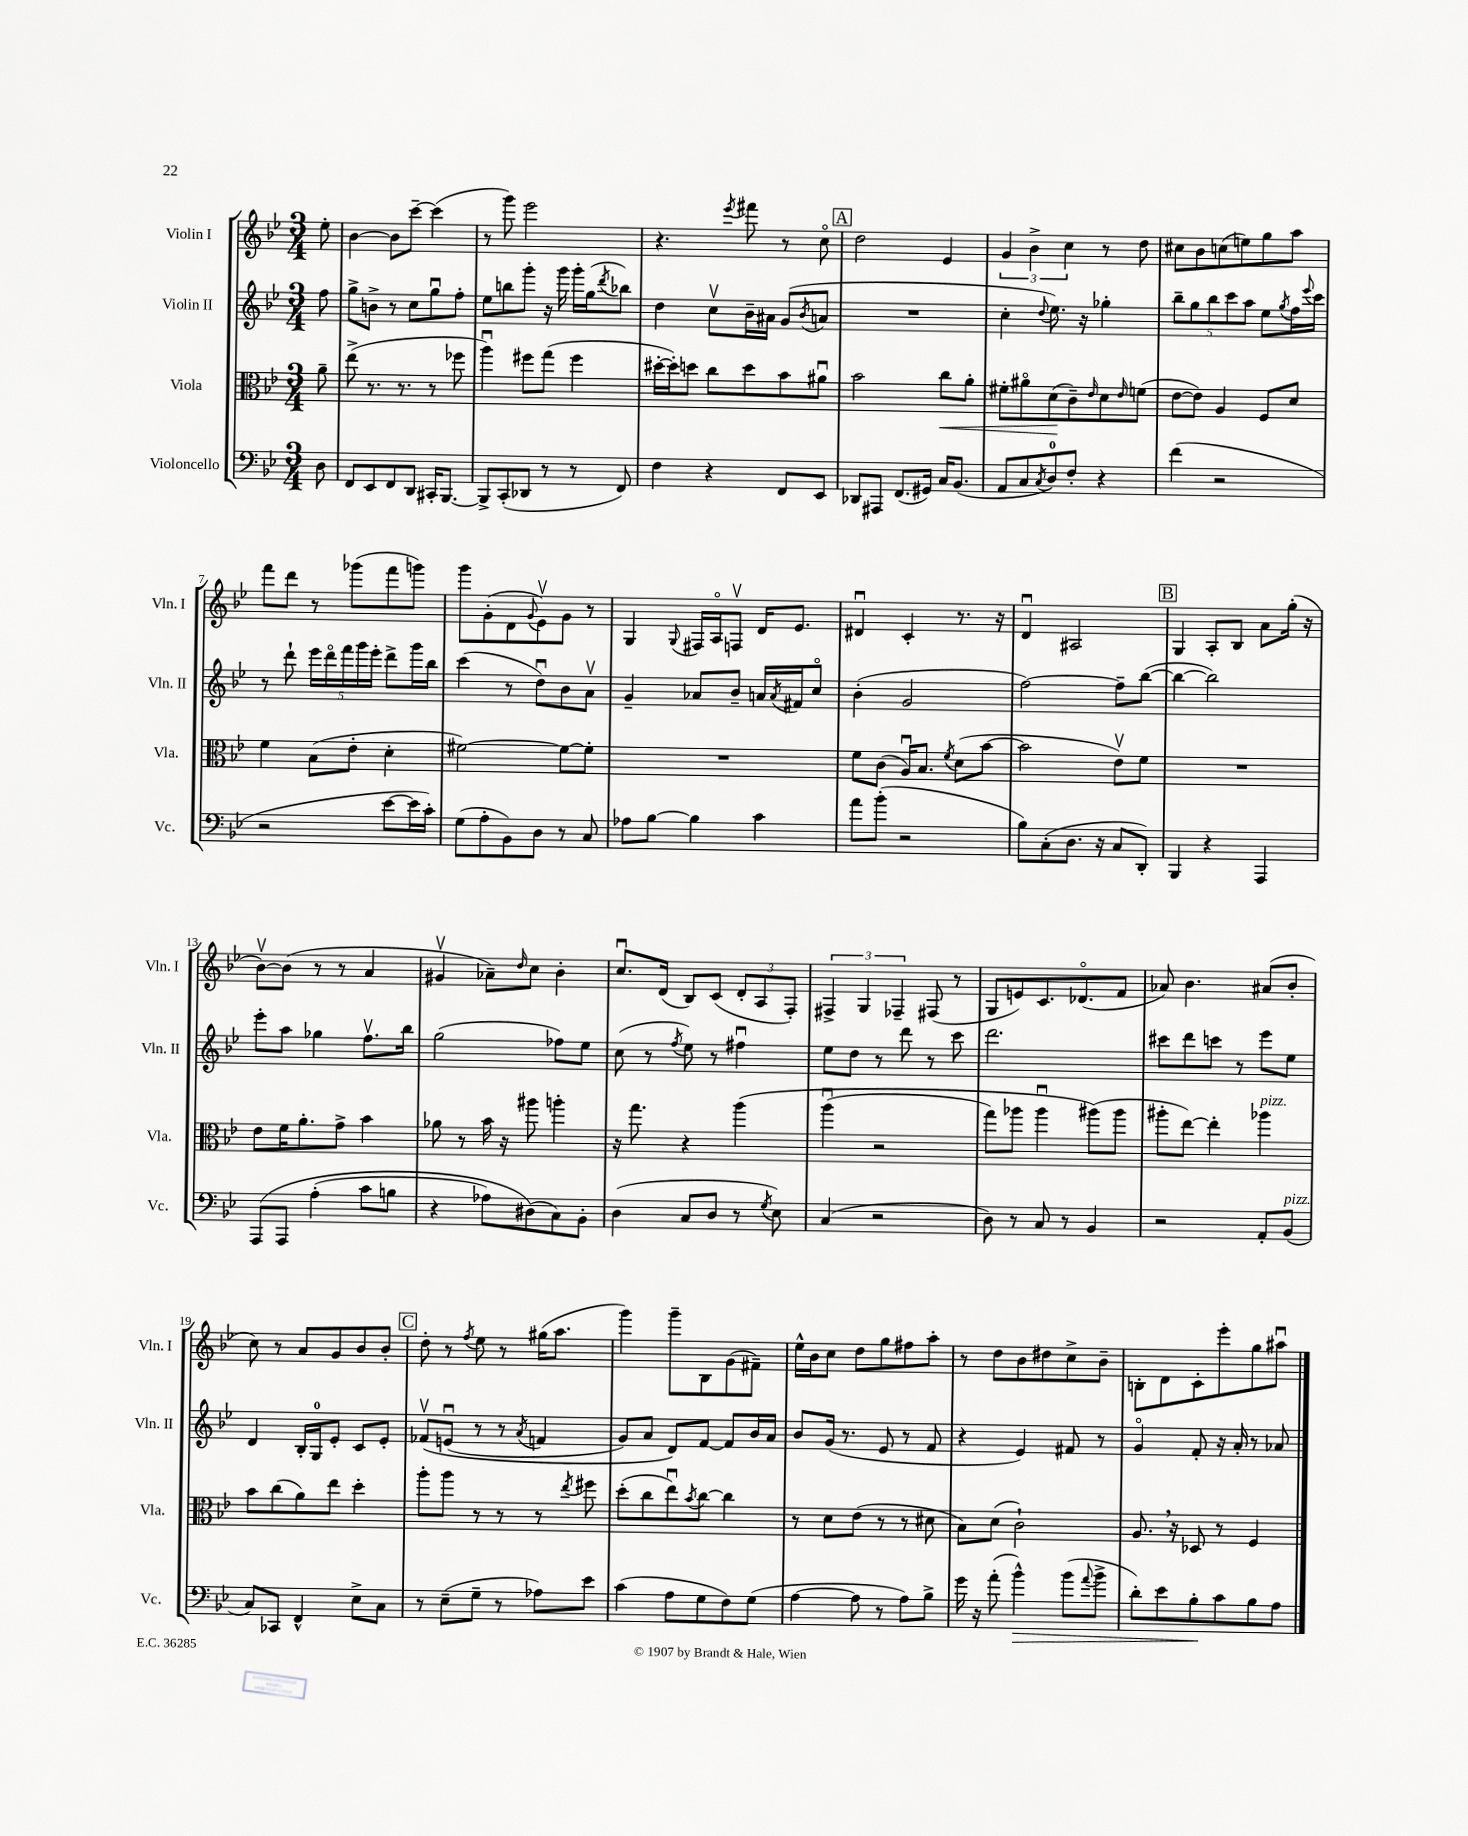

**kern	**kern	**kern	**kern
*staff4	*staff3	*staff2	*staff1
*clefF4	*clefC3	*clefG2	*clefG2
*k[b-e-]	*k[b-e-]	*k[b-e-]	*k[b-e-]
*M3/4	*M3/4	*M3/4	*M3/4
8D	8a~	8ff	8ee-'
=	=	=	=
8FF	(8ee-^	8gg^	[4b-
8EE-	8.r	8b^	.
8FF	.	8r	8b-]
.	8.r	.	.
8DD	.	8cc	[8ccc~
16CC#'	8r	8ggu	(4ccc]
[8.BBB-	.	.	.
.	8ff-	8ff'	.
=	=	=	=
8BBB-^]	4aau)	8ee-	8r
(8CC'	.	8bb	8ggg)
8DD-	8ff#	8ggg'	2eee-
8r	(8gg	16r	.
.	.	16ggg	.
8r	4ff#	16ggg'	.
.	.	(16gg	.
.	.	8qddd	.
8FF)	.	8bb-)	.
=	=	=	=
4F	[16dd#'	4dd	4.r
.	16dd#'])	.	.
.	8dd	.	.
4r	8cc	8ccv	.
.	.	.	8qeee-
.	8dd	16b-~	8fff#
.	.	16a#	.
8FF	8b-	(8g	8r
.	.	8qb-	.
8EE-	8a#u	8a	8cco
=	=	=	=
8DD-	2b-	2.r	2dd
8AAA#	.	.	.
(8.FF	.	.	.
16GG#)	.	.	.
16C	8cc	.	4e-
(8.BB-	.	.	.
.	8a'	.	.
=	=	=	=
8AA	8f#'	4cc'	6g
8C	8a#o	.	.
.	.	.	6b-^
8qC	.	8qqdd	.
8D)	(8d	8.ee-)	.
.	.	.	6cc
8F'	8c~)	.	.
.	.	16r	.
.	16qqe-	.	.
4r	8d	4gg-'	8r
.	16qqe-	.	.
.	(8f	.	8dd
=	=	=	=
(4f	[8e-	10bb-~	8cc#
.	.	10gg	.
.	8e-])	.	8b-
.	.	10bb-	.
2r	4A	.	(8cc
.	.	10ccc	.
.	.	.	8ee)
.	.	10aa	.
.	8F	8ee-	8gg
.	.	8qgg	.
.	8d	16ff	8aa
.	.	8qqeee-	.
.	.	16ccc	.
=	=	=	=
2r	4f	8r	8fff
.	.	8ddd`	8ddd
.	(8B-	20eee-	8r
.	.	20dddo	.
.	.	20fff	.
.	8e-'	.	(8ggg-
.	.	20ggg	.
.	.	20eee-'	.
[8e-	4d'	8ddd^	8fff
16e-]	.	16ggg	8ggg)
16c')	.	16bb-	.
=	=	=	=
(8G	[2f#)	(4ccc	8ggg
8A'	.	.	(8g'
8BB-)	.	8r	8d
.	.	.	8qqg
8D	.	8ddu)	8e-v)
8r	8f#_	8b-	8g
8C	8f#']	8av	8r
=	=	=	=
8A-	2.r	4g~	4G
[8B-	.	.	.
.	.	.	8qqG
4B-]	.	8a-	16F#
.	.	.	16Ao
.	.	8b-~	8Fv
4c	.	16a	16d
.	.	8qa	.
.	.	16f#	8.e-
.	.	8cco	.
=	=	=	=
8a	8f	(4b-'	4d#u
(8b-'	(8c	.	.
2r	16Au)	2g	4c'
.	8.B-	.	.
.	8qf	.	.
.	(8d	.	8.r
.	[8b-	.	.
.	.	.	16r
=	=	=	=
8B-)	2b-]	[2ff)	4du
(8C'	.	.	.
8.D	.	.	2A#
16r	.	.	.
8C	8e-v)	8ff~]	.
8DD')	8f	([8bb-	.
=	=	=	=
4BBB-	2.r	4bb-_	4G
4r	.	2bb-])	8A'
.	.	.	8B-
4AAA	.	.	8a
.	.	.	(16gg'
.	.	.	16r
=	=	=	=
&(8AAA	8e-	8eee-'	[8b-v)
8AAA	16f	8aa	(8b-]
.	8.a'	.	.
(4A'	.	4gg-	8r
.	8g^	.	8r
8c	4b-	8.ffv	4a
8B	.	.	.
.	.	16bb-	.
=	=	=	=
4r	8a-	(2gg	4g#v
.	8r	.	.
8A-)	16b-	.	8a-~)
.	16r	.	.
.	.	.	16qqdd
(8D#&)	8aa#	.	8cc
8C)	4aa'	8ff-)	4b-'
8BB-'	.	8ee-	.
=	=	=	=
(4D	16r	(8cc	8.ccu
.	8.gg	.	.
.	.	8r	.
.	.	.	(16d
.	.	8qff	.
8C	4r	8ee-)	8B-)
8D	.	8r	(8c
8r	&(4aa	4ff#u	12d'
.	.	.	12A
8qG	.	.	.
8E-)	.	.	.
.	.	.	12F')
=	=	=	=
(4C	(4aau	8ee-	6F#^
.	.	8dd	.
.	.	.	6G
2r	2r	8r	.
.	.	.	6F-~
.	.	8ddd	.
.	.	8r	(8F#
.	.	8ccc	8r
=	=	=	=
8D)	8gg)	2.ddd	8G
8r	8aa-	.	8e)
8C	4aa-u	.	8.c
8r	.	.	.
.	.	.	(8.d-o
4BB-	(8aa#&)	.	.
.	8aa#	.	8f
=	=	=	=
2r	8aa#'	8ccc#	8a-)
.	[8ee-)	8ddd	4.b-
.	4ee-']	8ccc	.
.	.	8r	.
8AA'	4aa-	8eee-	(8a#
(8BB-	.	8ee-	8b-'
=	=	=	=
8C)	8b-	4d	8cc)
8CC-	(8cc	.	8r
4FF^^	8a)	16B-'	8a
.	.	16G	.
.	8ee-	8e-'	8g
8E-^	4dd'	8c	8b-
8C	.	8e-'	8b-'
=	=	=	=
8r	8aa'	&(8f-v	8dd'
(8E-~	8aa	(8eu	8r
.	.	.	8qff
8G~	8r	8r	8ee-
8r	8r	8r	8r
.	.	8qa	.
8A-)	8r	4f	(16gg#
.	.	.	8.aa
.	8qee-	.	.
8e-	8ff#	.	.
=	=	=	=
(4c	(8dd'	8g)	4ggg)
.	8cc	8a	.
8A	8ee-u)	8d&)	8ggg~
.	8qb-	.	.
8G	[8cc	[8f	8B-
8F)	4cc]	8f]	(8g
(8G	.	16b-	8f#~)
.	.	16a	.
=	=	=	=
[4A	8r	8b-	16ee-^^
.	.	.	16b-
.	8d	(16g	8cc
.	.	8.r	.
8A]	(8e-	.	8dd
8r	8r	8e-	8gg
8A)	8r	8r	8ff#
8B-^	8d#	8f	8aa'
=	=	=	=
16g	8B-)	4r	8r
16r	.	.	.
(8a'	(8d	.	8dd
4b-^^)	2c`)	4e-)	8b-
.	.	.	8dd#
(8b-	.	8f#	8cc^
8qqa	.	.	.
8b-^	.	8r	8b-~
=	=	=	=
8d')	8.A	4go	8B'
8e-	.	.	8d
.	16r	.	.
8B-'	8D-	8f'	8c'
8c	8r	16r	8eee-'
.	.	16a'	.
8B-	4F	8r	8gg
8A	.	8a-	8aa#u
==	==	==	==
*-	*-	*-	*-
